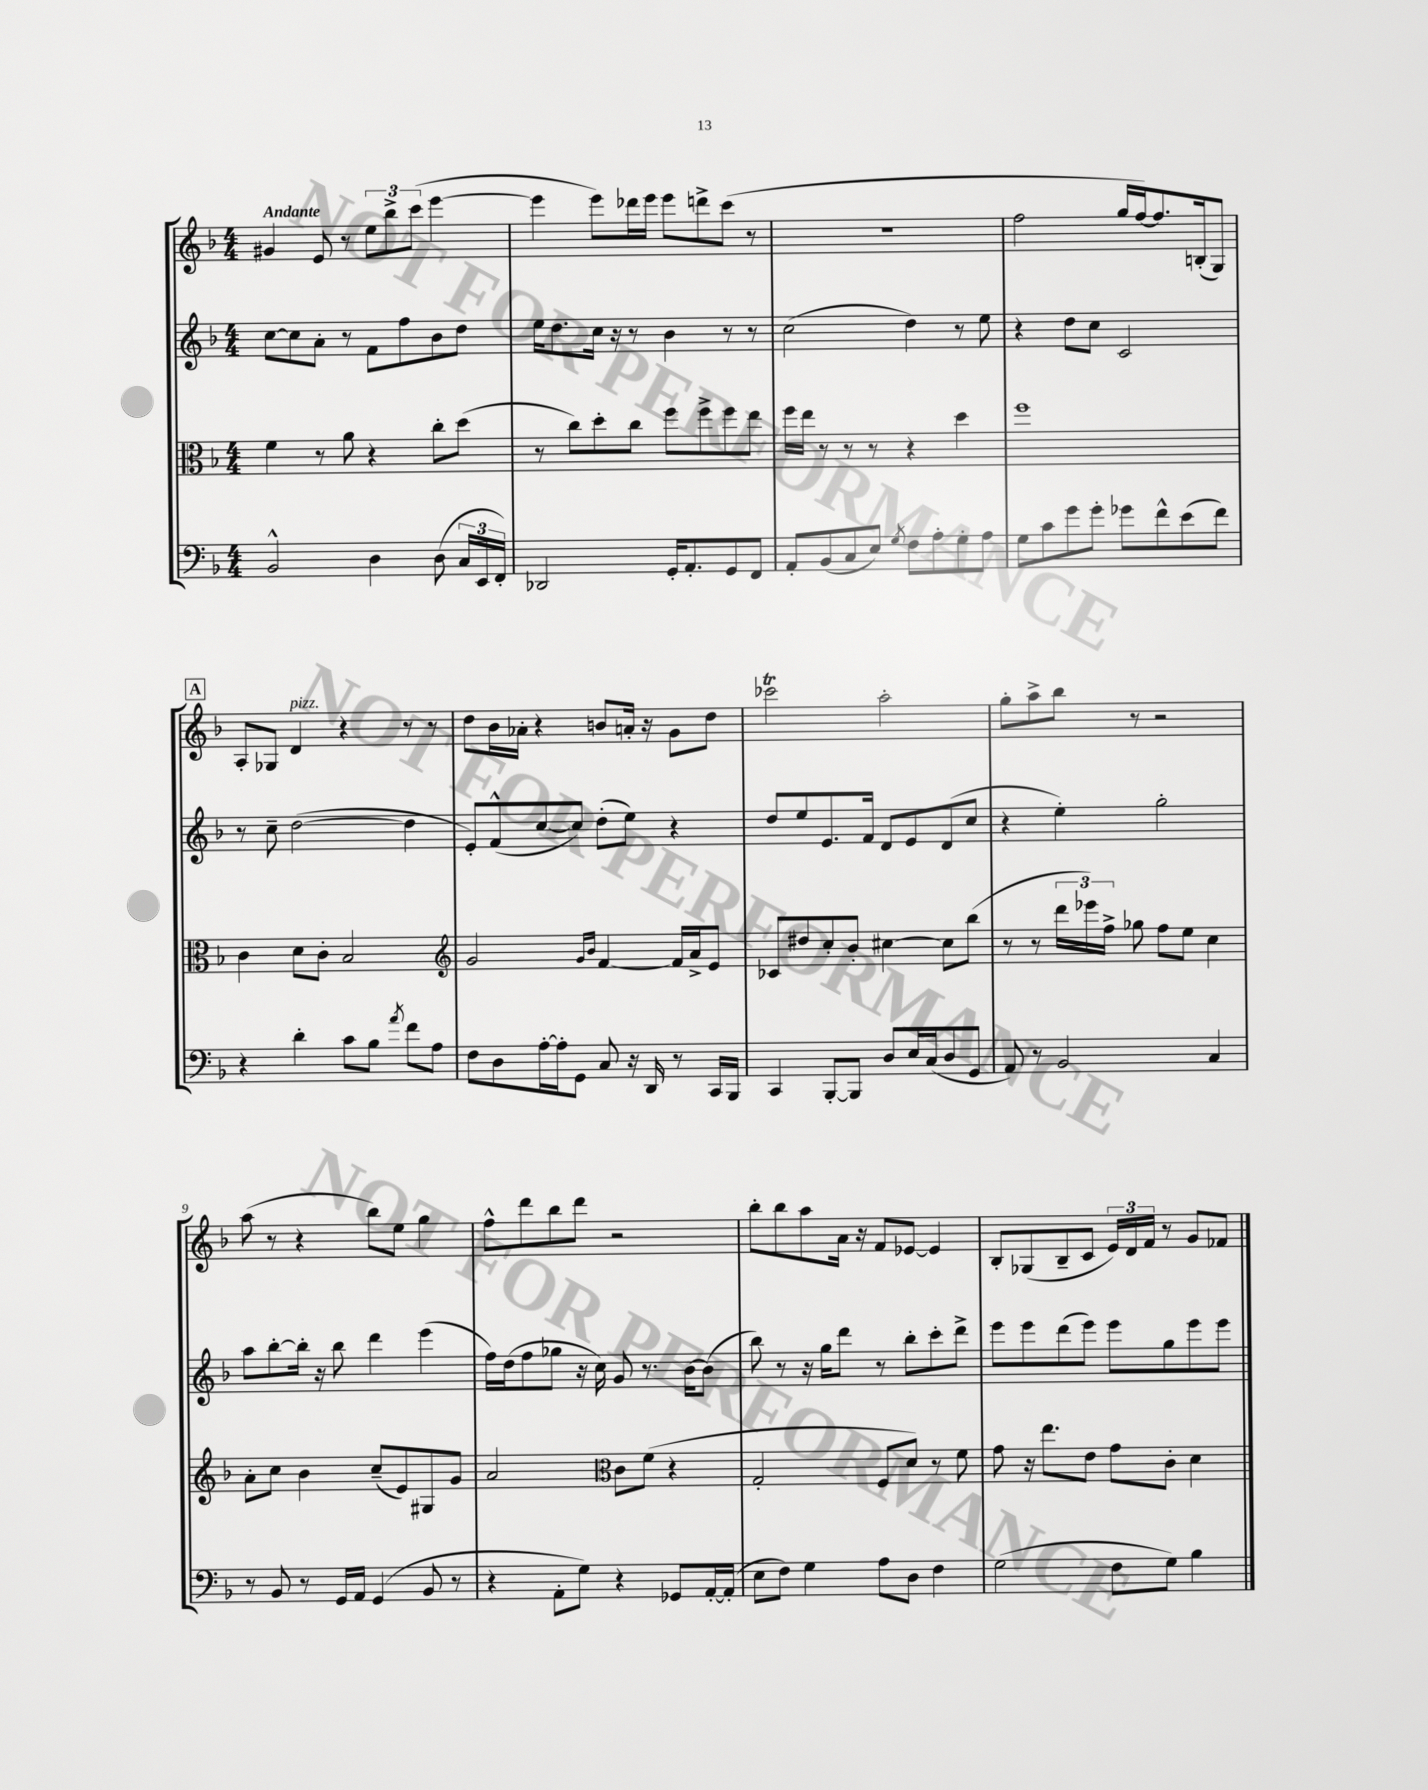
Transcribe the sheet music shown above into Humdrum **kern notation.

**kern	**kern	**kern	**kern
*part4	*part3	*part2	*part1
*staff4	*staff3	*staff2	*staff1
*clefF4	*clefC3	*clefG2	*clefG2
*k[b-]	*k[b-]	*k[b-]	*k[b-]
*M4/4	*M4/4	*M4/4	*M4/4
=1	=1	=1	=1
!	!	!	!LO:TX:a:B:t=Andante
2BB-^^/	4f\	[8cc\L	4g#X/
.	.	8cc\]	.
.	8r	8a'\J	8e/
.	8a\	8r	8r
4D\	4r	8f\L	12ee\L
.	.	.	12bb-^\
.	.	8ff\	.
.	.	.	(12ccc\J
(8D\	8cc'\L	8b-\	[4eee\
24C/LL	(8dd\J	8dd\J	.
24EE/	.	.	.
24FF'/JJ)	.	.	.
=2	=2	=2	=2
2DD-X/	8r	16ee\KL	4eee\]
.	.	8.dd\	.
.	8cc\L)	.	.
.	8dd'\	16cc\Jk	8eee\L)
.	.	16r	.
.	8cc\J	8r	16ddd-X\L
.	.	.	16eee\JJ
16GG'/KL	8ff\L	4b-\	8eee\L
8.AA'/	.	.	.
.	8ff^\	.	8dddn^\
8GG/	8ff\	8r	(8ccc\J
8FF/J	8ee\J	8r	8r
=3	=3	=3	=3
8AA'/L	16ff\LL	(2cc\	1r
.	16ee\JJ	.	.
(8BB-/	8r	.	.
8C/	8r	.	.
8E/J)	8r	.	.
8qG/	.	.	.
8F\L	4r	4dd\)	.
8A'\	.	.	.
8G'\	4dd\	8r	.
8A\J	.	8ee\	.
=4	=4	=4	=4
8G\L	1ff	4r	2ff\
8c\	.	.	.
8g\	.	8dd\L	.
8g'\J	.	8cc\J	.
8g-X\L	.	2c/	16gg/LL
.	.	.	[16ff/J)
8f^^\	.	.	8.ff/]
(8e\	.	.	.
.	.	.	(16Bn'/k
8f\J)	.	.	8G/J)
!!LO:LB:g=z
!!LO:REH:place=s1:t=A
=5	=5	=5	=5
4r	4c\	8r	8A'/L
.	.	8cc~\	8G-X/J
!	!	!	!LO:TX:a:i:t=pizz.
4d'\	8d\L	([2dd\	4d/
.	8c'\J	.	.
8c\L	2B-/	.	4r
8B-\J	.	.	.
8qa/	.	.	.
8f\L	.	4dd\]	8r
8A\J	.	.	8r
=6	=6	=6	=6
*	*clefG2	*	*
8F\L	2g/	8e'/L)	8dd\L
8D\	.	(8f^^/	16b-\L
.	.	.	16a-X'\JJ
[16A'\L	.	[8cc/	4r
16A'\J]	.	.	.
8GG\J	.	8cc/J])	.
.	16qqg/LL	.	.
.	16qqb-/JJ	.	.
8C/	[4f/	(8dd'\L	8bn/L
16r	.	8ee\J)	16an'/Jk
16DD/	.	.	16r
8r	16f/LL]	4r	8g\L
.	16a^/J	.	.
16CC/LL	8e/J	.	8dd\J
16BBB-/JJ	.	.	.
=7	=7	=7	=7
4CC/	8c-X/L	8dd/L	2ccc-XT\
.	8dd#X/	8ee/	.
[8BBB-'/L	8cc'/	8.e/	.
8BBB-/J]	8b-'/J	.	.
.	.	16f/Jk	.
8D/L	[4cc#X\	8d/L	2aa'\
16E/L	.	8e/	.
(16C/J	.	.	.
8D/	8cc#\L]	(8d/	.
8GG/J	(8bb-\J	8cc/J	.
=8	=8	=8	=8
8AA/)	8r	4r	8gg'\L
8r	8r	.	8aa^\
2BB-/	24ddd\LL	4ee'\)	8bb-\J
.	24eee-X\)	.	.
.	24ff^\JJ	.	.
.	8gg-X\	.	8r
.	8ff\L	2gg'\	2r
.	8ee\J	.	.
4C/	4cc\	.	.
!!LO:LB:g=z
=9	=9	=9	=9
8r	8a'\L	8aa\L	(8aa\
8BB-/	8cc\J	[8bb-'\	8r
8r	4b-\	16bb-'\Jk]	4r
.	.	16r	.
16GG/LL	.	8bb-\	.
16AA/JJ	.	.	.
(4GG/	(8cc~/L	4ddd\	8bb-\L)
.	8e/)	.	8ee\J
8BB-/	8G#X/	(4eee\	4gg\
8r	8g/J	.	.
=10	=10	=10	=10
4r	2a/	16ff\LL)	8ff^^\L
.	.	(16dd\J	.
.	.	8ff\	8ddd\
8AA'\L	.	8gg-X\J	8bb-\
8G\J)	.	16r	8ddd\J
.	.	16cc\)	.
*	*clefC3	*	*
4r	8c\L	8g/	2r
.	(8f\J	8.r	.
8GG-X/L	4r	.	.
.	.	[16b-\KL	.
[16AA'/L	.	(8b-\J]	.
(16AA'/JJ]	.	.	.
=11	=11	=11	=11
8E\L	2G'/	8bb-\)	8bb-'\L
8F\J)	.	8r	8bb-\
4G\	.	16r	8aa\
.	.	16gg\KL	.
.	.	8ddd\J	16a\Jk
.	.	.	16r
8A\L	8F/L	8r	8f/L
8D\J	8d/J)	8bb-'\L	[8e-X/J
4F\	8r	8ccc'\	4e-/]
.	8f\	8ddd^\J	.
=12	=12	=12	=12
(2G\	8g\	8eee\L	8B-'/L
.	16r	8eee\	(8G-X/
.	8.ee\L	.	.
.	.	(8ddd\	8B-~/
.	8e\J	8eee\J)	8c/J
8F\L	8g\L	8eee\L	24e/LL)
.	.	.	24d/
.	.	.	24f/JJ
8G\J)	8c'\J	8gg\	8r
4B-\	4d\	8eee\	8g/L
.	.	8eee\J	8f-X/J
==	==	==	==
*-	*-	*-	*-
